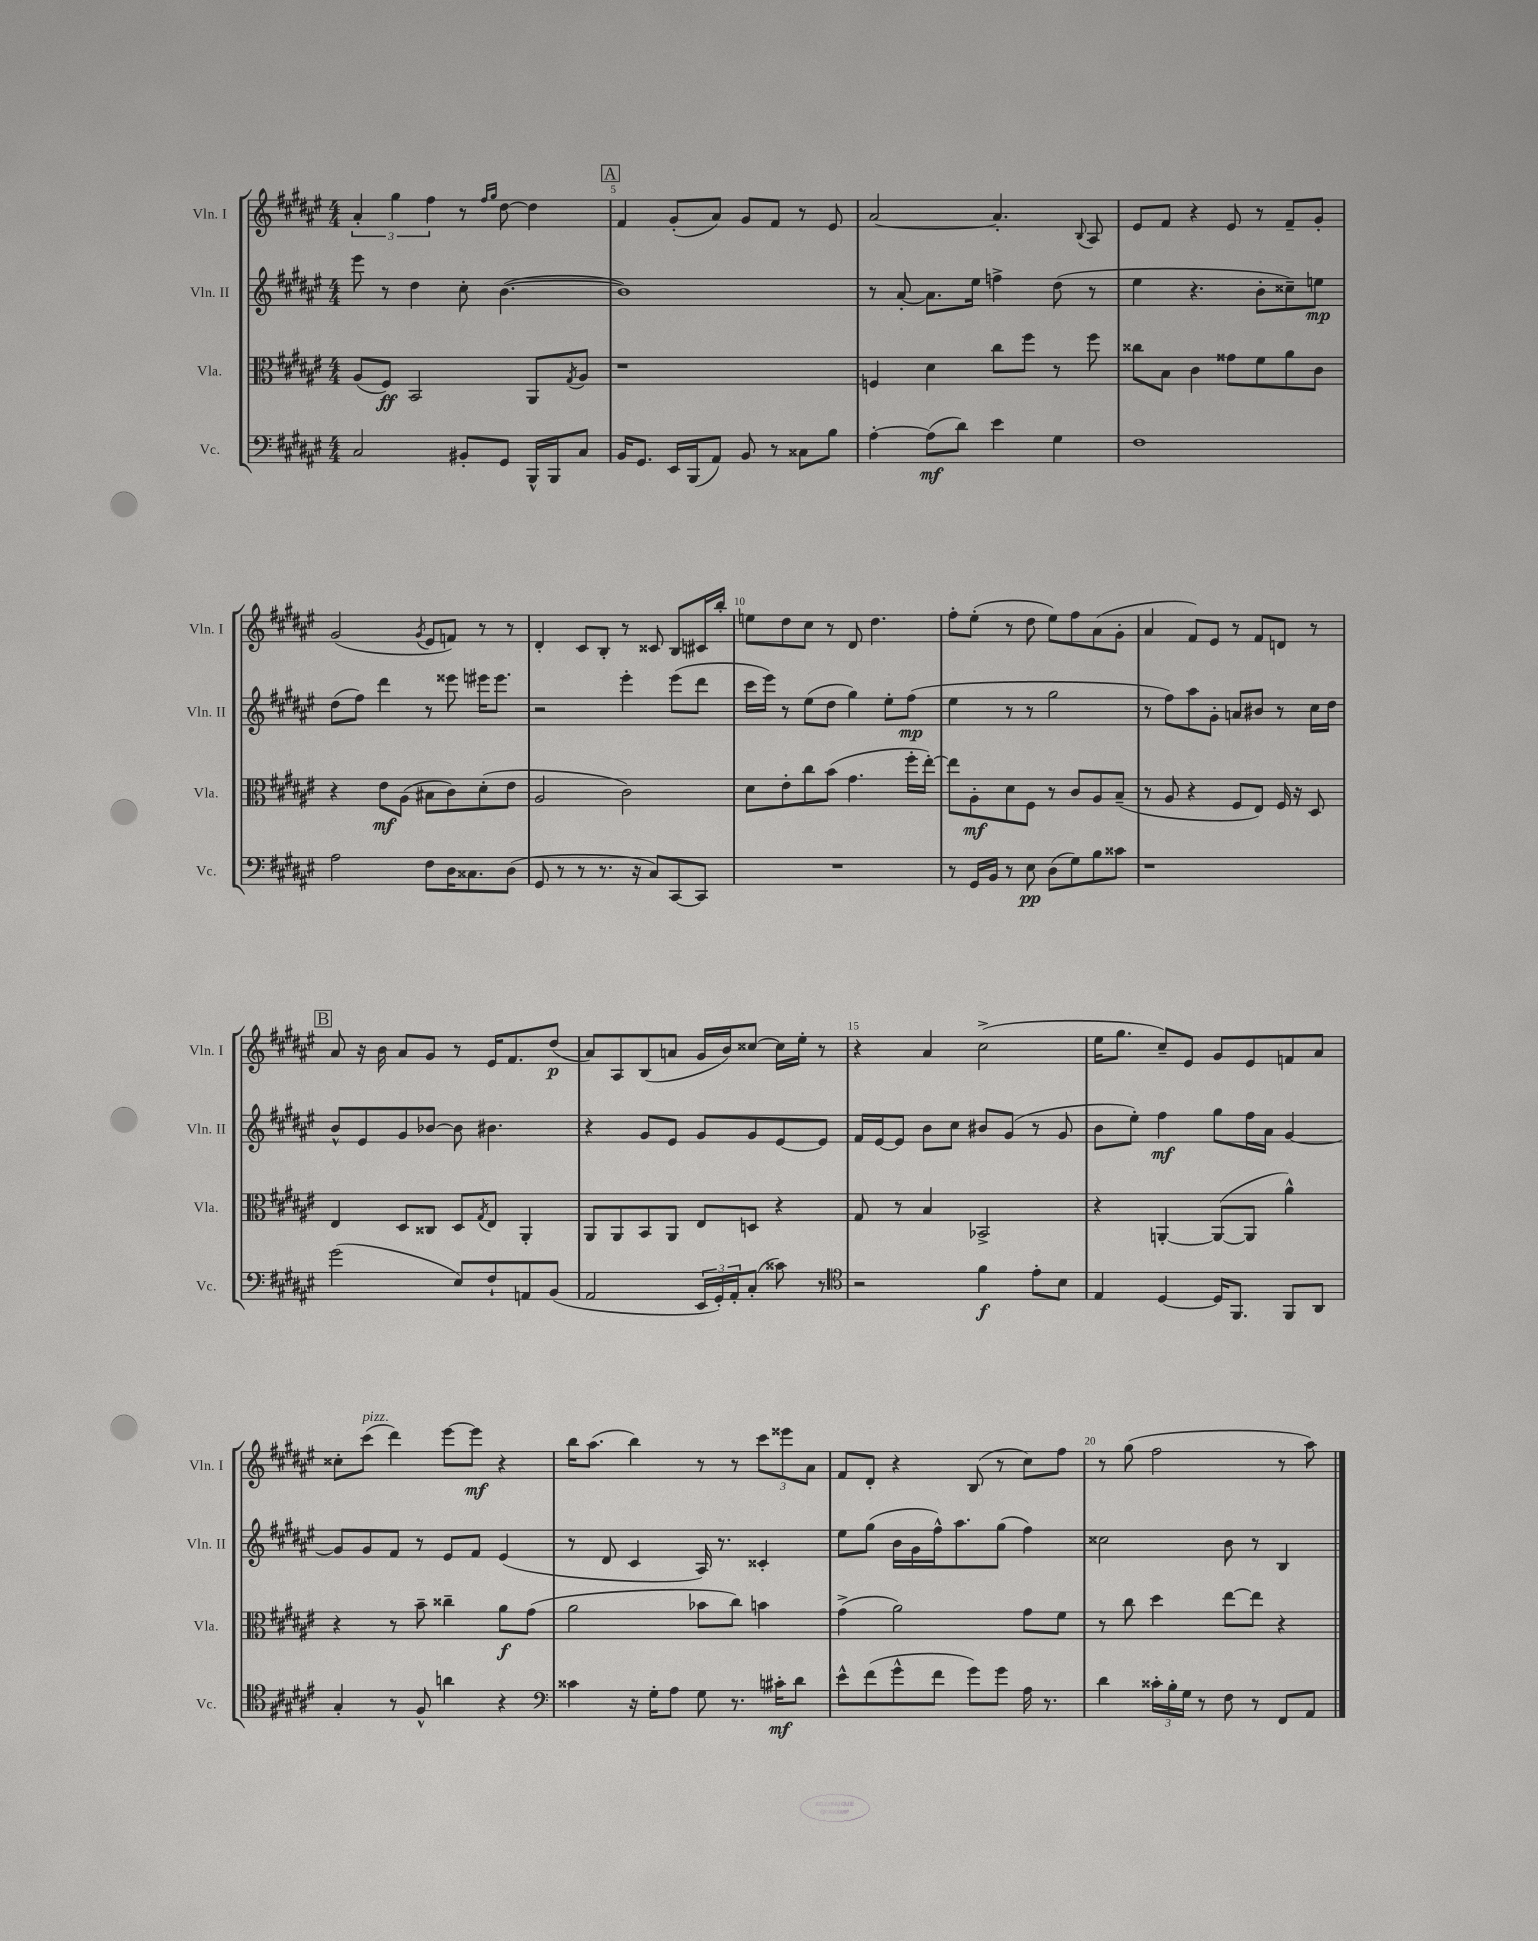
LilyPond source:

<<
\new StaffGroup <<
\new Staff = "s0" \with { instrumentName = "Vln. I" shortInstrumentName = "Vln. I" } {
    \clef treble \key fis \major \numericTimeSignature \time 4/4
    \tuplet 3/2 { ais'4-. gis''4 fis''4 } r8 \grace { fis''16 gis''16 } dis''8~ dis''4 |
    \mark \markup { \box "A" } fis'4 gis'8-.( ais'8) gis'8 fis'8 r8 eis'8 |
    ais'2~ ais'4.-. \appoggiatura { b8 } ais8 |
    eis'8 fis'8 r4 eis'8 r8 fis'8-- gis'8-. |
    gis'2( \acciaccatura { gis'8 } eis'8 f'8) r8 r8 |
    dis'4-. cis'8 b8-. r8 cisis'8 b8 cis'16 b''16-. |
    e''8 dis''8 cis''8 r8 dis'8 dis''4. |
    fis''8-. eis''8-.( r8 dis''8 eis''8) fis''8 ais'8( gis'8-. |
    ais'4 fis'8) eis'8 r8 fis'8 d'8 r8 |
    \mark \markup { \box "B" } ais'8 r16 b'16 ais'8 gis'8 r8 eis'16 fis'8. dis''8\p( |
    ais'8) ais8 b8( a'8 gis'16 b'16) cisis''8~ cisis''16 eis''16-. r8 |
    r4 ais'4 cis''2->( |
    eis''16 gis''8. cis''8--) eis'8 gis'8 eis'8 f'8 ais'8 |
    cisis''8-. cis'''8^\markup { \italic "pizz." }( dis'''4) eis'''8~ eis'''8\mf r4 |
    b''16 ais''8.( b''4) r8 r8 \tuplet 3/2 { cis'''8 eisis'''8 ais'8 } |
    fis'8 dis'8-. r4 b8( r8 cis''8) fis''8 |
    r8 gis''8( fis''2 r8 ais''8) \bar "|." |
}
\new Staff = "s1" \with { instrumentName = "Vln. II" shortInstrumentName = "Vln. II" } {
    \clef treble \key fis \major \numericTimeSignature \time 4/4
    eis'''8 r8 dis''4 cis''8-. b'4.~( |
    \mark \markup { \box "A" } b'1) |
    r8 ais'8~-. ais'8. eis''16 f''4-> dis''8( r8 |
    eis''4 r4. b'8-. cisis''8--) e''8\mp |
    dis''8( fis''8) dis'''4 r8 eisis'''8 eis'''16 eis'''8. |
    r2 eis'''4-. eis'''8( dis'''8 |
    cis'''16 eis'''16) r8 eis''8( dis''8 gis''4) eis''8-. fis''8\mp( |
    eis''4 r8 r8 gis''2 |
    r8 fis''8) ais''8 gis'8-. a'8 bis'8 r8 cis''16 dis''16 |
    \mark \markup { \box "B" } b'8-^ eis'8 gis'8 bes'8~ bes'8 bis'4. |
    r4 gis'8 eis'8 gis'8 gis'8 eis'8~ eis'8 |
    fis'16 eis'16~ eis'8 b'8 cis''8 bis'8 gis'8( r8 gis'8 |
    b'8 eis''8-.) fis''4\mf gis''8 fis''16 ais'16 gis'4~ |
    gis'8 gis'8 fis'8 r8 eis'8 fis'8 eis'4( |
    r8 dis'8 cis'4 ais16) r8. cisis'4-. |
    eis''8 gis''8( b'16 gis'16 fis''16-^) ais''8. gis''8( fis''4) |
    cisis''2 b'8 r8 b4 \bar "|." |
}
\new Staff = "s2" \with { instrumentName = "Vla." shortInstrumentName = "Vla." } {
    \clef alto \key fis \major \numericTimeSignature \time 4/4
    ais8( fis8\ff) b,2 ais,8 \acciaccatura { gis8 } ais8 |
    \mark \markup { \box "A" } r1 |
    f4 dis'4 cis''8 fis''8 r8 fis''8 |
    cisis''8 b8 cis'4 gisis'8 fis'8 ais'8 cis'8 |
    r4 eis'8\mf ais8( bis8 cis'8) dis'8-.( eis'8 |
    ais2 cis'2) |
    dis'8 eis'8-. cis''8 b'8( gis'4. fis''16-. eis''16~-.) |
    eis''8 ais8-.\mf dis'8 fis8 r8 cis'8 ais8 b8--( |
    r8 ais8 r4 fis8 eis8) fis16 r16 dis8 |
    \mark \markup { \box "B" } eis4 dis8 cisis8 dis8 \acciaccatura { gis8 } eis8 ais,4-. |
    ais,8 ais,8 b,8 ais,8 eis8 d8 r4 |
    gis8 r8 b4 bes,2-> |
    r4 a,4~-. a,8~( a,8 ais'4-^) |
    r4 r8 b'8-- cisis''4-- ais'8\f gis'8( |
    ais'2 bes'8 cis''8) b'4 |
    gis'4->( ais'2) gis'8 fis'8 |
    r8 cis''8 dis''4 eis''8~ eis''8 r4 \bar "|." |
}
\new Staff = "s3" \with { instrumentName = "Vc." shortInstrumentName = "Vc." } {
    \clef bass \key fis \major \numericTimeSignature \time 4/4
    cis2 bis,8-. gis,8 b,,16-^ b,,16 cis8 |
    \mark \markup { \box "A" } b,16 gis,8. eis,16 b,,16( ais,8) b,8 r8 cisis8 b8 |
    ais4~-. ais8\mf( dis'8) eis'4 gis4 |
    fis1 |
    ais2 fis8 dis16 cisis8. dis8( |
    gis,8 r8 r8 r8. r16 cis8) cis,8~ cis,8 |
    R1 |
    r8 gis,16 b,16 r8 eis8\pp dis8( gis8) b8 cisis'8 |
    r1 |
    \mark \markup { \box "B" } gis'2( eis8) fis8-! a,8 b,8( |
    ais,2 \tuplet 3/2 { eis,16 gis,16-.) ais,16-. } cis8-.( cisis'8) r8 |
    \clef tenor r2 fis'4\f eis'8-. b8 |
    eis4 dis4~ dis16 fis,8. fis,8 ais,8 |
    gis4-. r8 fis8-^ a'4 r4 |
    \clef bass cisis'4 r16 gis16-. ais8 gis8 r8. cis'16-.\mf dis'8 |
    eis'8-^ fis'8( gis'8-^ fis'8 gis'8) gis'8 ais16 r8. |
    dis'4 \tuplet 3/2 { cisis'16-. b16-. gis16 } r8 fis8 r8 fis,8 ais,8 \bar "|." |
}
>>
>>
\layout { \context { \Score currentBarNumber = #4 \override BarNumber.break-visibility = ##(#f #t #t) barNumberVisibility = #(every-nth-bar-number-visible 5) } }
